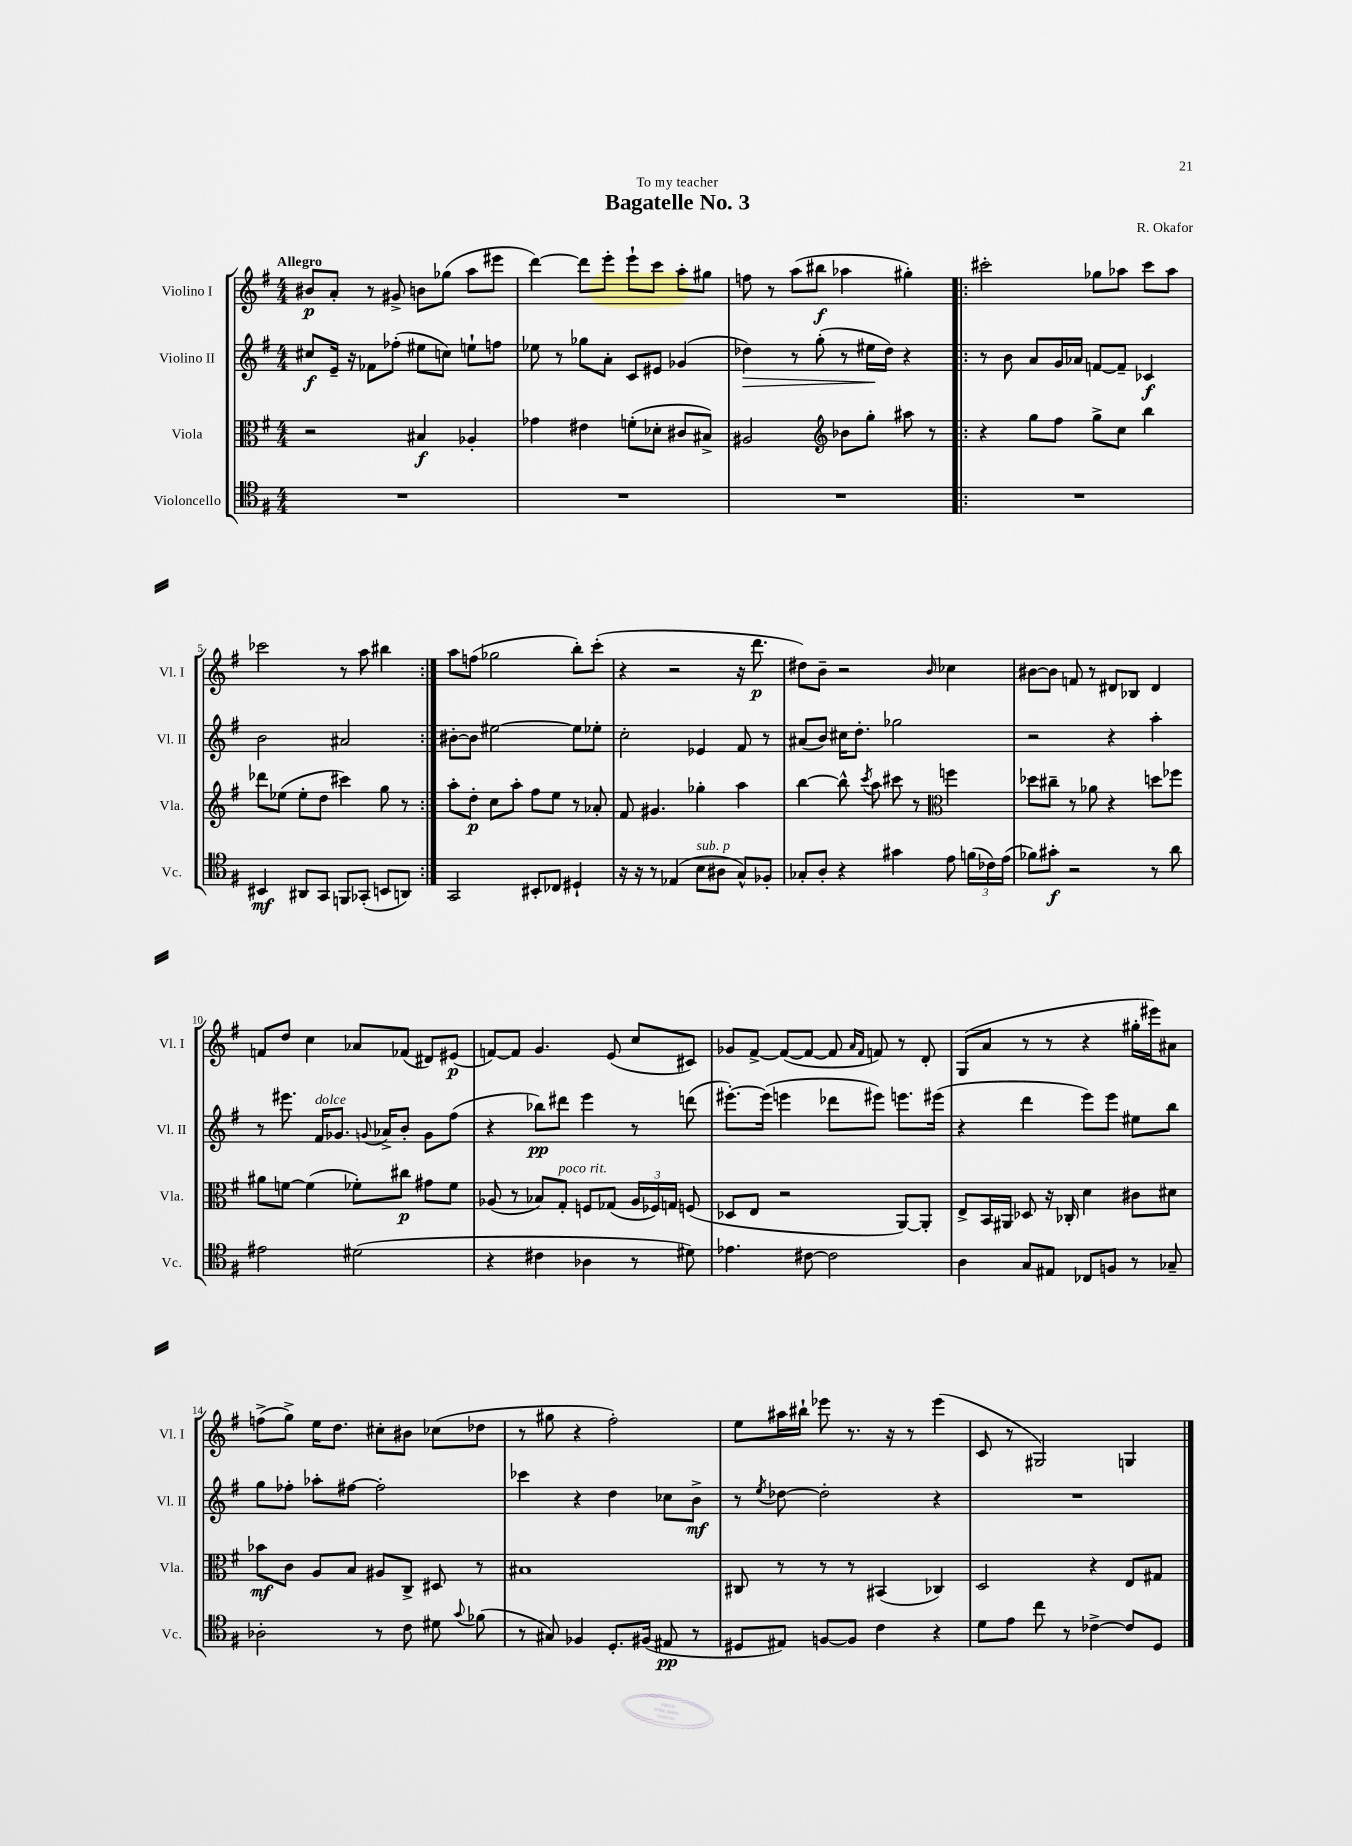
\header { title = "Bagatelle No. 3" composer = "R. Okafor" dedication = "To my teacher" }
<<
\new StaffGroup <<
\new Staff = "s0" \with { instrumentName = "Violino I" shortInstrumentName = "Vl. I" } {
    \clef treble \key g \major \numericTimeSignature \time 4/4 \tempo "Allegro"
    \autoBeamOff bis'8[\p a'8]-. r8 gis'8-> b'8[ ges''8]( a''8[ eis'''8] |
    d'''4~) d'''8[ e'''8]-. e'''8[-! c'''8] a''8[-. gis''8] |
    f''8 r8 a''8[( bis''8]\f aes''4 gis''4-.) |
    \repeat volta 2 { cis'''2-. ges''8[ aes''8] cis'''8[ aes''8] |
    ces'''2 r8 a''8 bis''4 | }
    a''8[ f''8]( ges''2 b''8[-.) c'''8]-.( |
    r4 r2 r16 d'''8.\p |
    dis''8[) b'8]-- r2 \grace { b'16 } ces''4 |
    bis'8[~ bis'8] f'8 r8 dis'8[ bes8] dis'4 |
    f'8[ d''8] c''4 aes'8[ fes'8]( dis'8[) eis'8]\p( |
    f'8[~) f'8] g'4. e'8( c''8[ cis'8]) |
    ges'8[ fis'8]~-> fis'8[~( fis'8]~ fis'8 \grace { a'16[ fis'16] } f'8) r8 d'8-. |
    g8[( a'8] r8 r8 r4 gis''16[-. eis'''16) ais'8] |
    f''8[->( g''8]->) e''16[ d''8.] cis''8[-. bis'8] ces''8[( des''8] |
    r8 gis''8 r4 fis''2-.) |
    e''8[ ais''16 bis''16]-! ees'''8 r8. r16 r8 ees'''4( |
    c'8 r8 gis2) g4 \bar "|." |
}
\new Staff = "s1" \with { instrumentName = "Violino II" shortInstrumentName = "Vl. II" } {
    \clef treble \key g \major \numericTimeSignature \time 4/4
    \autoBeamOff cis''8[\f e'16]-- r16 fes'8[ fes''8]-.( eis''8[ c''8]) e''8[-! f''8] |
    ees''8 r8 ges''8[ a'8]-. c'8[ eis'8] ges'4( |
    des''4\>) r8 g''8-.( r8 eis''16[\! des''16]) r4 |
    \repeat volta 2 { r8 b'8 a'8[ g'16 aes'16] f'8[~ f'8]-- ces'4\f |
    b'2 ais'2 | }
    bis'8[~-. bis'8] eis''2~ eis''8[ ees''8]-. |
    c''2-. ees'4 fis'8 r8 |
    ais'8[( b'8]) cis''16[ d''8.]-. ges''2 |
    r2 r4 a''4-. |
    r8 eis'''8. fis'16[^\markup { \italic "dolce" } ges'8.] \appoggiatura { g'8 } aes'16[-> b'8]-. g'8[ fis''8]( |
    r4 bes''8[\pp) dis'''8] e'''4 r8 d'''8( |
    eis'''8.[~-.) eis'''16]( e'''4 des'''8[ eis'''8]) e'''8.[ eis'''16]( |
    r4 d'''4 e'''8[) e'''8] eis''8[ b''8] |
    g''8[ fes''8]-. aes''8[-. fis''8]~ fis''2-. |
    ces'''4 r4 d''4 ces''8[ b'8]->\mf |
    r8 \acciaccatura { e''8 } des''8~ des''2-. r4 |
    R1 \bar "|." |
}
\new Staff = "s2" \with { instrumentName = "Viola" shortInstrumentName = "Vla." } {
    \clef alto \key g \major \numericTimeSignature \time 4/4
    \autoBeamOff r2 bis4\f aes4-. |
    ges'4 eis'4 f'8[-.( des'8]-. cis'8[ bis8]->) |
    ais2 \clef treble bes'8[ g''8]-. ais''8 r8 |
    \repeat volta 2 { r4 g''8[ fis''8] g''8[-> c''8] b''4 |
    des'''8[ ees''8]( ees''8[-. d''8] cis'''4) g''8 r8 | }
    a''8[-. d''8]-.\p c''8[ a''8]-. fis''8[ e''8] r8 aes'8-. |
    fis'8 gis'4. ges''4-. a''4 |
    b''4~ b''8-^ \acciaccatura { c'''8 } a''8 cis'''8 r8 \clef alto f''4 |
    des''8[ cis''8]-- r8 aes'8 r4 d''8[ fes''8] |
    ais'8[ f'8]~ f'4( fes'8[-.) cis''8]\p gis'8[ fes'8] |
    aes8( r8 bes8[) g8]-.^\markup { \italic "poco rit." } f8[ ges8]( \tuplet 3/2 { aes16[ fes16) g16] } f8( |
    des8[ e8] r2 a,8[~) a,8]-. |
    e8[-> b,16 ais,16] des8 r16 ces16-. d'4 cis'8[ dis'8] |
    bes'8[\mf c'8] a8[ b8] ais8[ c8]-> dis8 r8 |
    bis1 |
    cis8 r8 r8 r8 bis,4( ces4) |
    d2 r4 e8[ gis8] \bar "|." |
}
\new Staff = "s3" \with { instrumentName = "Violoncello" shortInstrumentName = "Vc." } {
    \clef tenor \key g \major \numericTimeSignature \time 4/4
    \autoBeamOff R1 |
    R1 |
    R1 |
    \repeat volta 2 { R1 |
    bis,4\mf ais,8[ g,8] f,8[ ges,8]-.( b,8[ a,8]) | }
    g,2 bis,8[-. ces8] dis4-! |
    r16 r16 r8 ees4( b8[^\markup { \italic "sub. p" } ais8] g8[-^) fes8]-. |
    ges8[-. a8]-. r4 gis'4 e'8 \tuplet 3/2 { f'16[( ces'16) e'16]( } |
    fes'8[) gis'8]-.\f r2 r8 a'8 |
    eis'2 dis'2( |
    r4 cis'4 aes4 r8 dis'8) |
    ees'4. cis'8~ cis'2 |
    a4 g8[ eis8] ces8[ f8] r8 ges8-- |
    aes2-. r8 c'8 dis'8 \appoggiatura { g'8 } fes'8( |
    r8 gis8) fes4 d8.[-. fis16]( eis8\pp r8 |
    dis8[ eis8]) f8[~ f8] c'4 r4 |
    d'8[ e'8] c''8 r8 ces'4~-> ces'8[ d8] \bar "|." |
}
>>
>>
